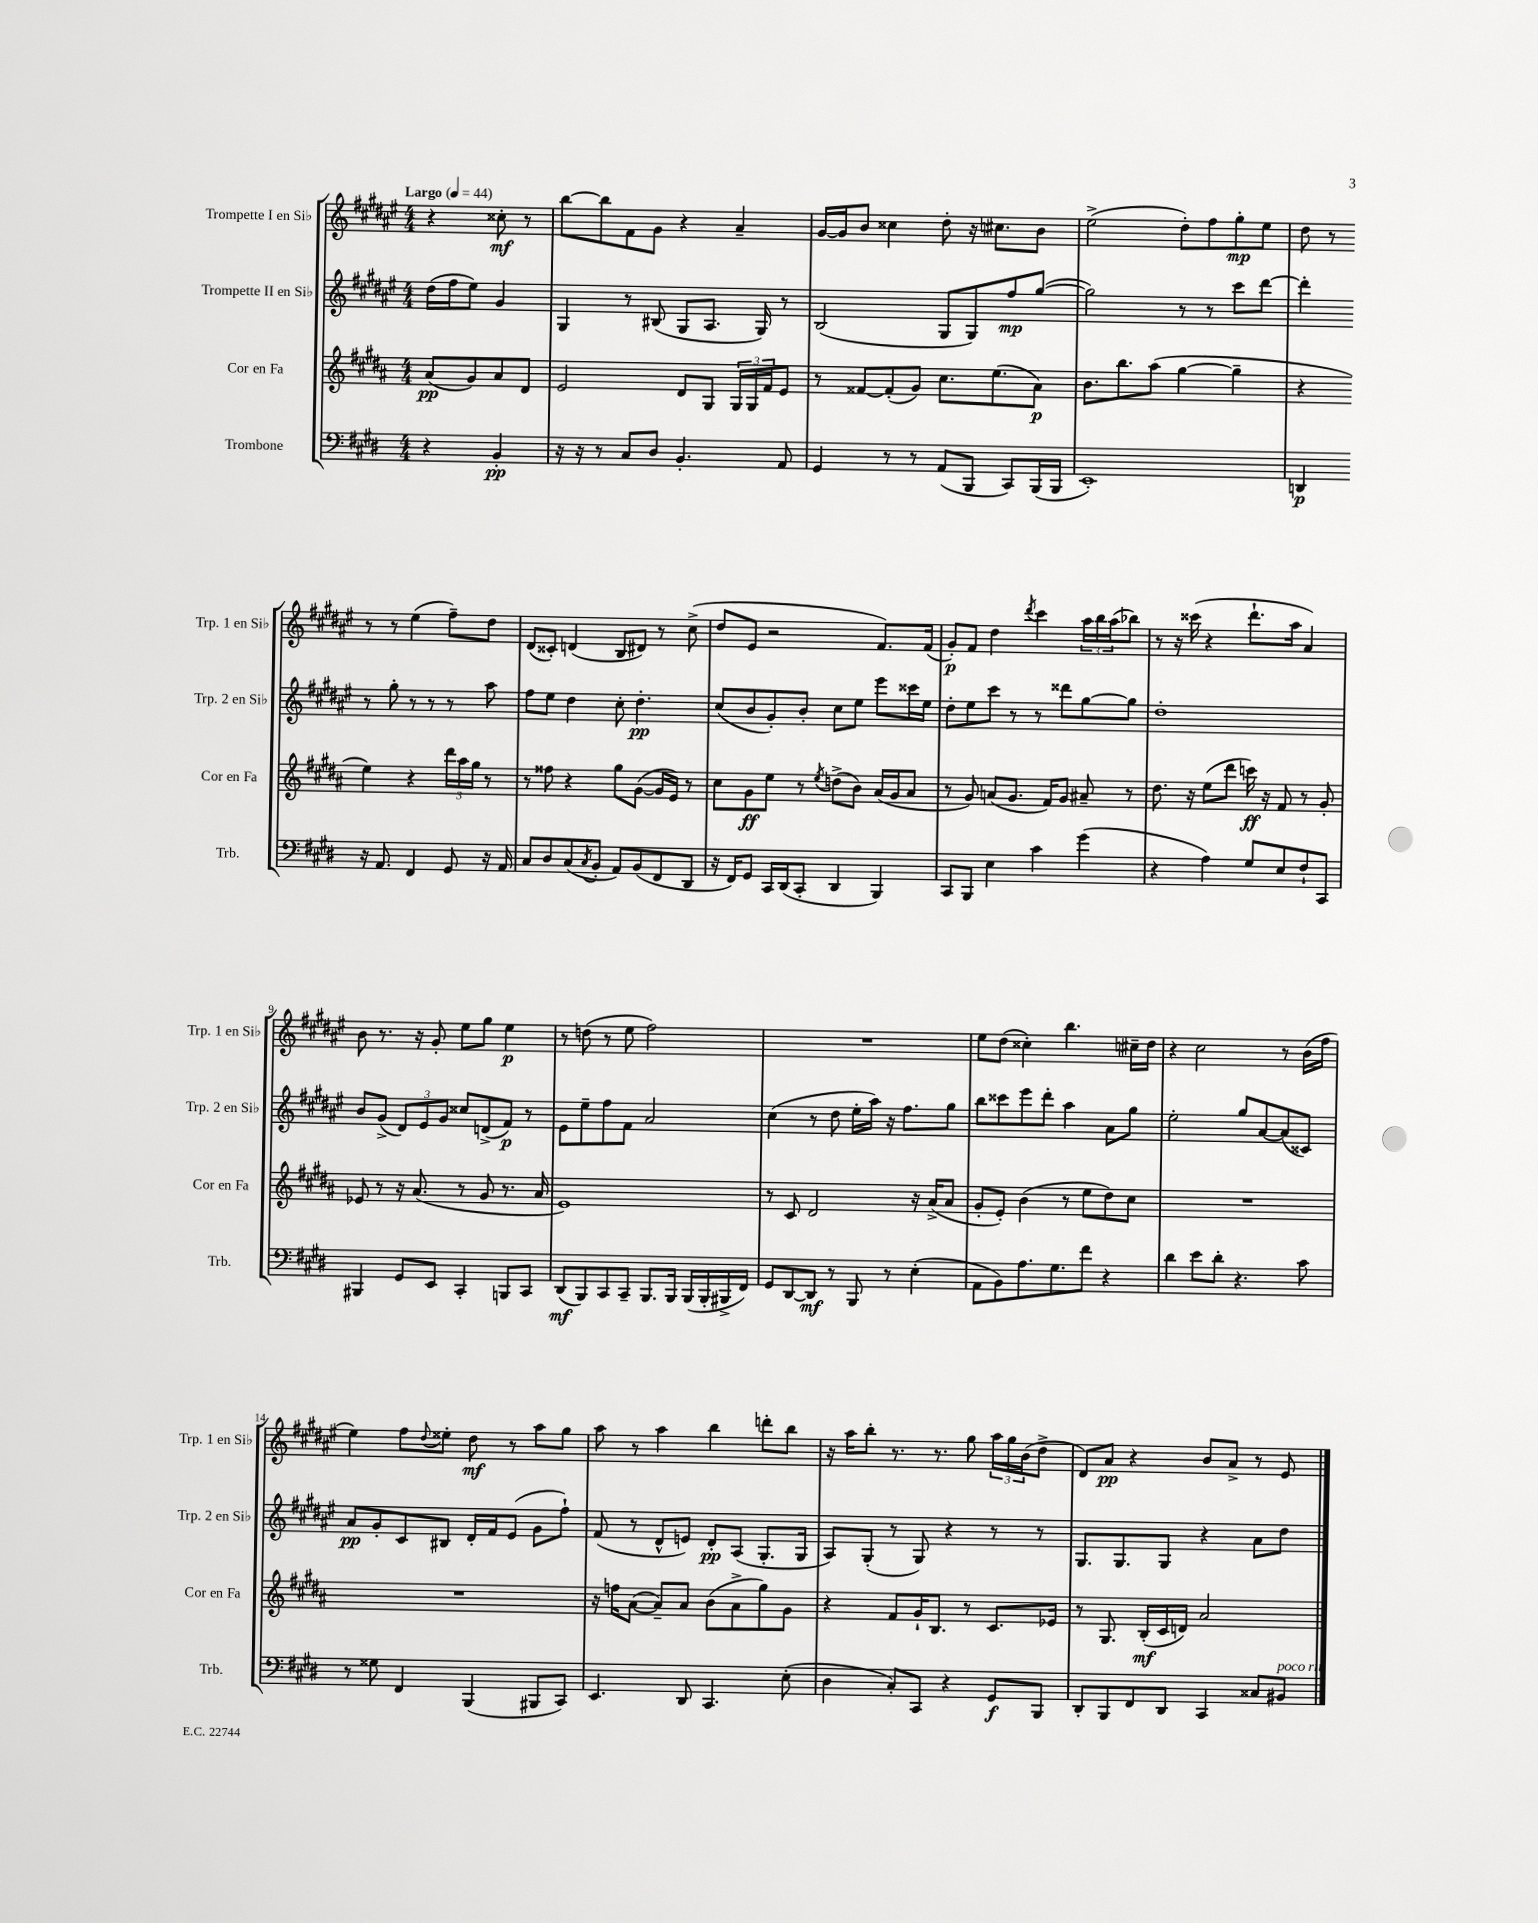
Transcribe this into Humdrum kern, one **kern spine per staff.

**kern	**kern	**kern	**kern
*staff4	*staff3	*staff2	*staff1
*clefF4	*clefG2	*clefG2	*clefG2
*k[f#c#g#d#]	*k[f#c#g#d#a#]	*k[f#c#g#d#a#e#]	*k[f#c#g#d#a#e#]
*M4/4	*M4/4	*M4/4	*M4/4
*MM44	*MM44	*MM44	*MM44
4r	(8a#	(16dd#	4r
.	.	16ff#	.
.	8g#)	8ee#)	.
4BB'	8a#	4g#	8cc##'
.	8d#	.	8r
=	=	=	=
16r	2e	4G#	[8bb
16r	.	.	.
8r	.	.	8bb]
8C#	.	8r	8f#
8D#	.	(8B#	8g#
4.BB'	8d#	8G#	4r
.	8G#	8.A#	.
.	24G#	.	4a#~
.	24G#	.	.
.	.	16G#)	.
.	24f#	.	.
8AA	8e	8r	.
=	=	=	=
4GG#	8r	(2B	[16g#
.	.	.	16g#]
.	[8f##	.	8b
8r	(8f##']	.	4cc##
8r	8g#)	.	.
(8AA	8.cc#	8G#	8dd#'
8BBB	.	8G#)	16r
.	(8.ee	.	8.cc#
8CC#)	.	8ff#	.
(16BBB	8a#)	([8gg#	8b
16BBB	.	.	.
=	=	=	=
1EE')	8.b	2gg#])	(2ee#^
.	8.bb	.	.
.	(8aa#	.	.
.	[4gg#	8r	8dd#')
.	.	8r	8ff#
.	4gg#~]	8ccc#	8gg#'
.	.	[8ddd#	8ee#
=	=	=	=
4DD	4r	4ddd#']	8dd#
.	.	.	8r
16r	4ee)	8r	8r
8.AA	.	.	.
.	.	8gg#'	8r
4FF#	4r	8r	(4ee#
.	.	8r	.
8GG#	24ddd#	8r	8ff#~)
.	24aa#	.	.
.	24gg#	.	.
16r	8r	8aa#	8dd#
16AA	.	.	.
=	=	=	=
8C#	8r	8ff#	(8d#
8D#	8ff##	8ee#	8c##')
(8C#	4r	4dd#	(4d
8qC#	.	.	.
8BB'	.	.	.
8AA)	8gg#	8cc#'	8B
(8BB	([8g#	4.dd#'	8d#)
8FF#	16g#]	.	8r
.	16e)	.	.
8DD#	8r	.	(8cc#^
=	=	=	=
16r	8cc#	(8cc#	8dd#
16FF#)	.	.	.
8GG#	8g#	8b	8e#
16CC#	8ee	8g#')	2r
(16DD#	.	.	.
8CC#'	8r	8b'	.
.	8qee	.	.
4DD#	(8dd^	8cc#	.
.	8b)	8ee#	.
4BBB)	(16a#	8eee#	8.f#)
.	16g#	.	.
.	8a#	16ccc##	.
.	.	16ee#	(16f#
=	=	=	=
8CC#	8r	8dd#'	8g#')
8BBB	8g#)	8ee#	8f#
4E	(8a	8ccc#	4dd#
.	8.g#	8r	.
.	.	.	8qddd#
4c#	.	8r	4ccc#
.	16f#)	.	.
.	8g#	8ddd##	.
(4g#	8a#~	[8gg#	24aa#
.	.	.	24bb
.	.	.	(24aa#
.	8r	8gg#]	8bb-)
=	=	=	=
4r	8.dd#	1dd#'	8r
.	.	.	16r
.	16r	.	(16ccc##
4A)	(8ee	.	4r
.	8ddd#	.	.
8G#	16ccc)	.	8.ddd#`
.	16r	.	.
8E	8f#	.	.
.	.	.	16aa#
8F#`	8r	.	4a#)
8CC#	8g#'	.	.
=	=	=	=
4BBB#	8e-	8b	8b
.	8r	(8g#^	8.r
8GG#	16r	12d#)	.
.	(8.a#	.	16r
.	.	12e#	.
8EE	.	.	8g#'
.	.	12g#	.
4CC#'	8r	8cc##	8ee#
.	8g#	(8d^	8gg#
8BBB	8.r	8f#)	4ee#
8CC#	.	8r	.
.	16a#	.	.
=	=	=	=
(8DD#	1e)	8e#	8r
8BBB)	.	8ee#~	(8dd
8CC#	.	8ff#	8r
8CC#~	.	8f#	8ee#
8.BBB	.	2a#	2ff#)
16BBB	.	.	.
(16BBB	.	.	.
16BBB'	.	.	.
16BBB#^	.	.	.
16FF#)	.	.	.
=	=	=	=
8GG#	8r	(4cc#	1r
[8DD#	8c#	.	.
8DD#]	2d#	8r	.
8r	.	8dd#	.
8BBB	.	16ee#'	.
.	.	16aa#)	.
8r	.	16r	.
.	.	8.ff#	.
(4E'	16r	.	.
.	(16a#^	.	.
.	8a#	8gg#	.
=	=	=	=
8AA	8g#'	8bb	8ee#
8BB)	8e')	8ccc##	(8dd#
8.A	(4b	8eee#	4cc##')
.	.	8ddd#'	.
8.G#	.	.	.
.	8r	4aa#	4.bb
8f#	8ee	.	.
4r	8dd#)	8a#	.
.	8cc#	8gg#	16cc#~
.	.	.	16dd#
=	=	=	=
4d#	1r	2ee#'	4r
8e	.	.	2cc#
8d#'	.	.	.
4.r	.	8gg#	.
.	.	[8a#	.
.	.	(8a#]	8r
8c#	.	8c##)	(16b
.	.	.	16ff#
=	=	=	=
8r	1r	8a#	4ee#)
8G##	.	8g#'	.
4FF#	.	8c#	8ff#
.	.	.	8qqdd#
.	.	8B#	8ee##'
(4BBB	.	16d#'	8dd#
.	.	16f#	.
.	.	(8e#	8r
8BBB#	.	8g#	8aa#
8CC#)	.	8ff#`)	8gg#
=	=	=	=
4.EE	16r	(8f#	8aa#
.	16ff	.	.
.	([8a#	8r	8r
.	8a#~])	8d#^^	4aa#
8DD#	8a#	8e)	.
4.CC#	(8b	8d#'	4bb
.	8a#^	(8A#	.
.	8gg#)	8.G#'	8ddd'
(8E'	8g#	.	8bb
.	.	16G#	.
=	=	=	=
4D#	4r	8A#)	16r
.	.	.	16aa#
.	.	(8G#'	8bb'
8C#')	8f#	8r	8.r
8CC#	16g#`	8G#)	.
.	8.B	.	8.r
4r	.	4r	.
.	8r	.	8gg#
8GG#	8.c#	8r	24aa#
.	.	.	24gg#
.	.	.	(24b
8BBB	.	8r	8dd#^
.	16e-	.	.
=	=	=	=
8DD#'	8r	8.G#	8d#)
8BBB	8.G#	.	8a#
.	.	8.G#	.
8FF#	.	.	4r
.	(16B'	.	.
8DD#	16c#	8G#	.
.	16d)	.	.
4CC#	2a#	4r	8b
.	.	.	8a#^
8C##	.	8a#	8r
8BB#	.	8dd#	8e#
==	==	==	==
*-	*-	*-	*-
